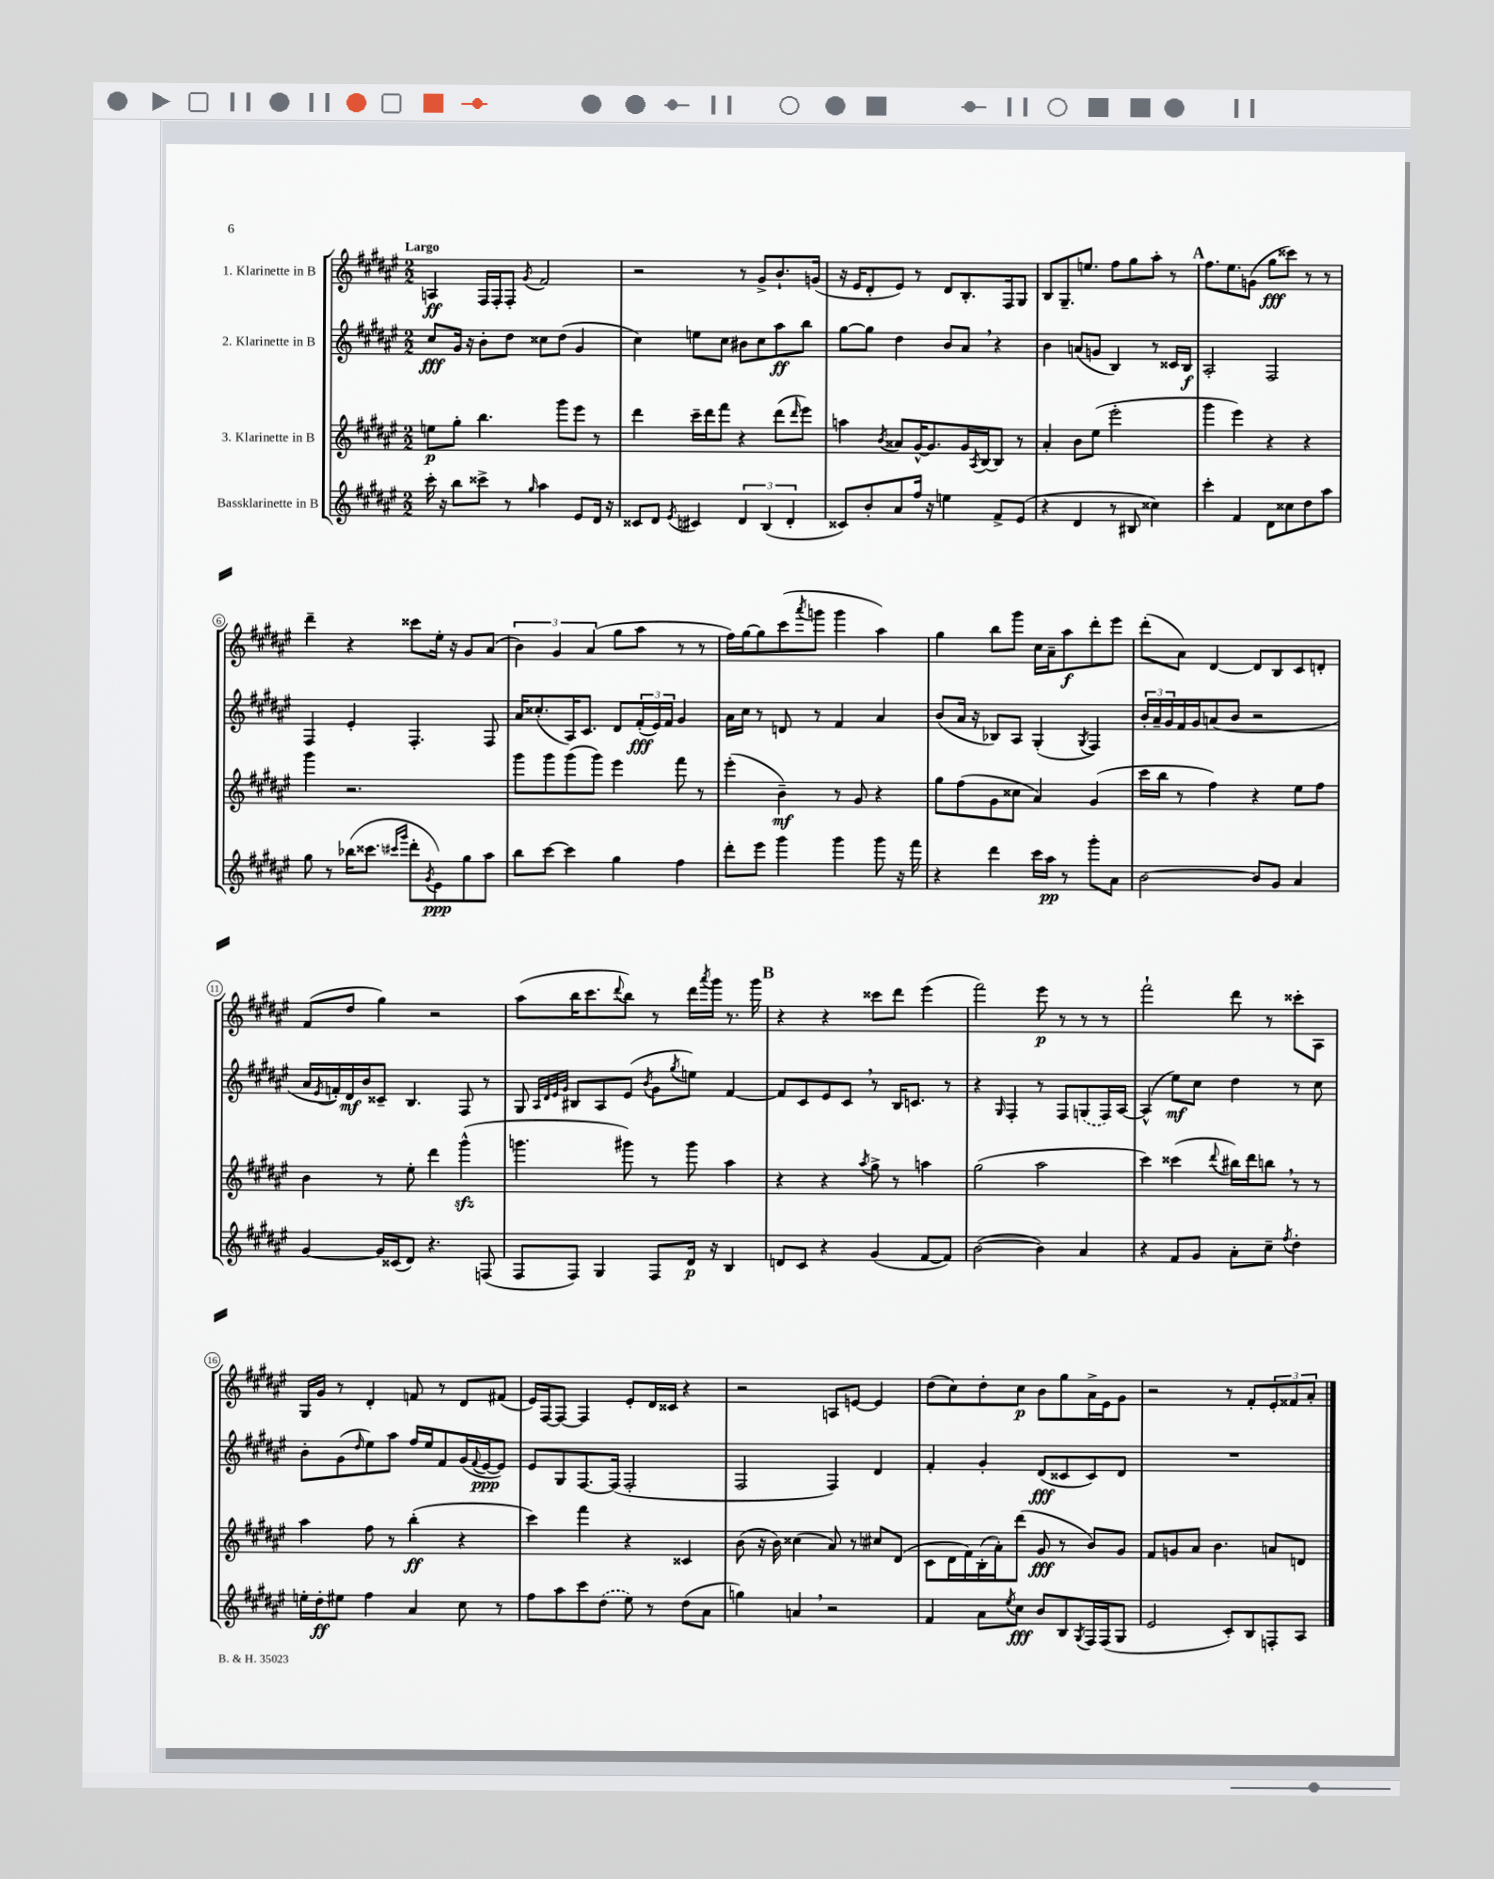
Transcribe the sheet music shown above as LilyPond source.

<<
\new StaffGroup <<
\new Staff = "s0" \with { instrumentName = "1. Klarinette in B" } {
    \clef treble \key fis \major \numericTimeSignature \time 2/2 \tempo "Largo"
    a4\ff fis16 fis16-. fis8-. \acciaccatura { gis'8 } fis'2 |
    r2 r8 gis'8-> b'8.-! g'16( |
    r16 eis'16 dis'8-. eis'8) r8 dis'8 b8.-. fis16 gis8 |
    b8 gis8.-- e''8. fis''8 gis''8 ais''8-. r8 |
    \mark \markup { \bold "A" } fis''8. eis''8. g'8( gis''8\fff cisis'''8) r8 r8 |
    dis'''4-- r4 cisis'''8 eis''16-. r16 gis'8 ais'8( |
    \tuplet 3/2 { b'4) gis'4 ais'4( } gis''8 ais''8 r8 r8 |
    fis''16) gis''16~ gis''8 cis'''8( \acciaccatura { ais'''8 } g'''8 g'''4 ais''4) |
    gis''4 b''8 gis'''8 cis''16 ais'16-- ais''8\f dis'''8-. eis'''8 |
    dis'''8-.( ais'8) dis'4~ dis'8 b8 cis'8 d'8-. |
    fis'8( dis''8 gis''4) r2 |
    ais''8( b''16 cis'''8. \appoggiatura { dis'''8 } b''8) r8 dis'''16 \acciaccatura { ais'''8 } gis'''16 r8. gis'''16 |
    \mark \markup { \bold "B" } r4 r4 cisis'''8 dis'''8 eis'''4( |
    fis'''2) eis'''8\p r8 r8 r8 |
    fis'''2-! dis'''8 r8 cisis'''8-. ais8 |
    gis16 gis'16 r8 dis'4-. f'8 r8 dis'8 fis'8( |
    eis'16) fis16~ fis8~ fis4 eis'8-. dis'16 cisis'16 r4 |
    r2 a8 e'8~ e'4 |
    dis''8( cis''8) dis''8-. cis''8\p b'8 gis''8 ais'16-> eis'16 gis'8 |
    r2 r8 fis'8-. \tuplet 3/2 { eis'8-. fisis'8 ais'8-. } \bar "|." |
}
\new Staff = "s1" \with { instrumentName = "2. Klarinette in B" } {
    \clef treble \key fis \major \numericTimeSignature \time 2/2
    cis''8\fff gis'16 r16 b'8-. dis''8 cisis''8 dis''8( gis'4 |
    cis''4) e''8 cis''8 bis'8 cis''8 ais''8\ff b''8 |
    gis''8~ gis''8 dis''4 b'8 ais'8 \breathe r4 |
    b'4 a'8( g'8 b4) r8 cisis'16 b16\f |
    \mark \markup { \bold "A" } ais2-. fis2 |
    fis4 eis'4-. fis4.-. fis8 |
    ais'16 cisis''8.-.( ais16) cis'8. dis'8 \tuplet 3/2 { fis'16-.\fff( eis'16) fis'16 } gis'4 |
    ais'16 cis''16 r8 d'8 r8 fis'4 ais'4 |
    b'8( ais'16 r16 bes8) ais8 gis4-.( \acciaccatura { gis8 } fis4) |
    \tuplet 3/2 { b'16-. ais'16-- gis'16 } fis'16 gis'16 a'8( b'8 r2 |
    ais'16 \acciaccatura { eis'8 } f'16-.) dis'16\mf b'16 cisis'8-- b4. fis8 r8 |
    gis8 \grace { ais32 dis'32 eis'32 gis'32 } bis8 ais8 eis'8( \acciaccatura { b'8 } gis'8 \acciaccatura { gis''8 } e''8) fis'4~ |
    \mark \markup { \bold "B" } fis'8 cis'8 eis'8 cis'8 \breathe r8 b16 c'8. r8 |
    r4 \grace { gis16 } fis4-. r8 fis8 \once \slurDashed g8( fis16) ais16~ |
    ais4-^( eis''8\mf) cis''8 dis''4 r8 cis''8 |
    b'8-. gis'8( \grace { dis''16 } eis''8) ais''8 fis''16 eis''16 fis'8 gis'16( \appoggiatura { fis'8 } eis'16~\ppp eis'8) |
    eis'8 gis8 fis8.~ fis16( fis2-. |
    fis2 fis4) dis'4 |
    fis'4-. gis'4-. dis'8\fff( cisis'8 cisis'8) dis'8 |
    R1 \bar "|." |
}
\new Staff = "s2" \with { instrumentName = "3. Klarinette in B" } {
    \clef treble \key fis \major \numericTimeSignature \time 2/2
    e''8\p gis''8-. b''4. gis'''8 eis'''8 r8 |
    dis'''4 cis'''16-- dis'''16 fis'''8 r4 dis'''8( \grace { dis'''16 } eis'''8) |
    a''4 \acciaccatura { b'8 } aisis'8 gis'16~-^ gis'8. gis'16 \acciaccatura { ais8 } b16~ b8 r8 |
    ais'4-. b'8 eis''8( eis'''2-. |
    \mark \markup { \bold "A" } gis'''4 eis'''4) r4 r4 |
    gis'''4 r2. |
    gis'''8 gis'''8 gis'''8( gis'''8) eis'''4 fis'''8 r8 |
    eis'''4-.( b'4--\mf) r8 gis'8 r4 |
    gis''8 fis''8( gis'8 cisis''8 ais'4) gis'4( |
    cis'''16 b''16 r8 fis''4) r4 eis''8 fis''8 |
    b'4 r8 eis''8-. dis'''4 gis'''4-^\sfz( |
    g'''4. gis'''8) r8 gis'''8 ais''4 |
    \mark \markup { \bold "B" } r4 r4 \acciaccatura { ais''8 } gis''8-> r8 a''4 |
    gis''2( ais''2 |
    cis'''4) cisis'''4( \appoggiatura { dis'''8 } bis''16) dis'''16 b''8 \breathe r8 r8 |
    ais''4 fis''8 r8 b''4-.\ff( r4 |
    cis'''4) fis'''4 r4 cisis'4 |
    b'8( r16 b'16) cisis''4( ais'8) r8 cis''8 dis'8( |
    cis'8 dis'16 fis'16) b16-.( ais'16-.) dis'''8( gis'8\fff r8 b'8) gis'8 |
    fis'8 g'8 ais'8 b'4. a'8 d'8 \bar "|." |
}
\new Staff = "s3" \with { instrumentName = "Bassklarinette in B" } {
    \clef treble \key fis \major \numericTimeSignature \time 2/2
    cis'''16-. r16 b''8 cisis'''8-> r8 \grace { gis''16 } ais''4 eis'8 dis'16 r16 |
    cisis'8 dis'8 \acciaccatura { eis'8 } cis'4 \tuplet 3/2 { dis'4 b4( dis'4-. } |
    cisis'8) b'8-. ais'8 fis''16 r16 e''4 fis'8-> eis'8( |
    r4 dis'4 r8 bis8 cisis''4) |
    \mark \markup { \bold "A" } cis'''4-. fis'4 dis'8 cisis''8 dis''8 ais''8 |
    gis''8 r8 bes''16( cisis'''8. \grace { cis'''16 gis'''16 } dis'''8-. \acciaccatura { gis'8 } eis'8\ppp) gis''8 ais''8 |
    b''8 cis'''8~ cis'''4 gis''4 fis''4 |
    dis'''8-. eis'''8 gis'''4 gis'''4 gis'''8 r16 fis'''16 |
    r4 dis'''4 cis'''16 ais''16\pp r8 gis'''8-. ais'8 |
    b'2~ b'8 gis'8 ais'4 |
    gis'4~ gis'16 cisis'16( dis'8) r4. f8( |
    fis8 fis8) gis4 fis8 dis'16\p r16 b4 |
    \mark \markup { \bold "B" } d'8 cis'8 r4 gis'4( fis'8~ fis'8) |
    b'2~( b'4) ais'4 |
    r4 fis'8 gis'8 ais'8-. cis''8-- \acciaccatura { fis''8 } dis''4-. |
    e''16-. dis''16-.\ff eis''8 fis''4 ais'4 cis''8 r8 |
    fis''8 ais''8 cis'''8 \once \slurDashed dis''8( eis''8) r8 dis''8( ais'8 |
    g''4) a'4 \breathe r2 |
    fis'4 ais'8 \acciaccatura { eis''8 } cis''8\fff b'8 b8 \acciaccatura { gis8 } fis16 fis16( gis8 |
    eis'2 cis'8-.) b8 f8-. ais8 \bar "|." |
}
>>
>>
\layout { \context { \Score \override BarNumber.stencil = #(make-stencil-circler 0.1 0.3 ly:text-interface::print) } }
